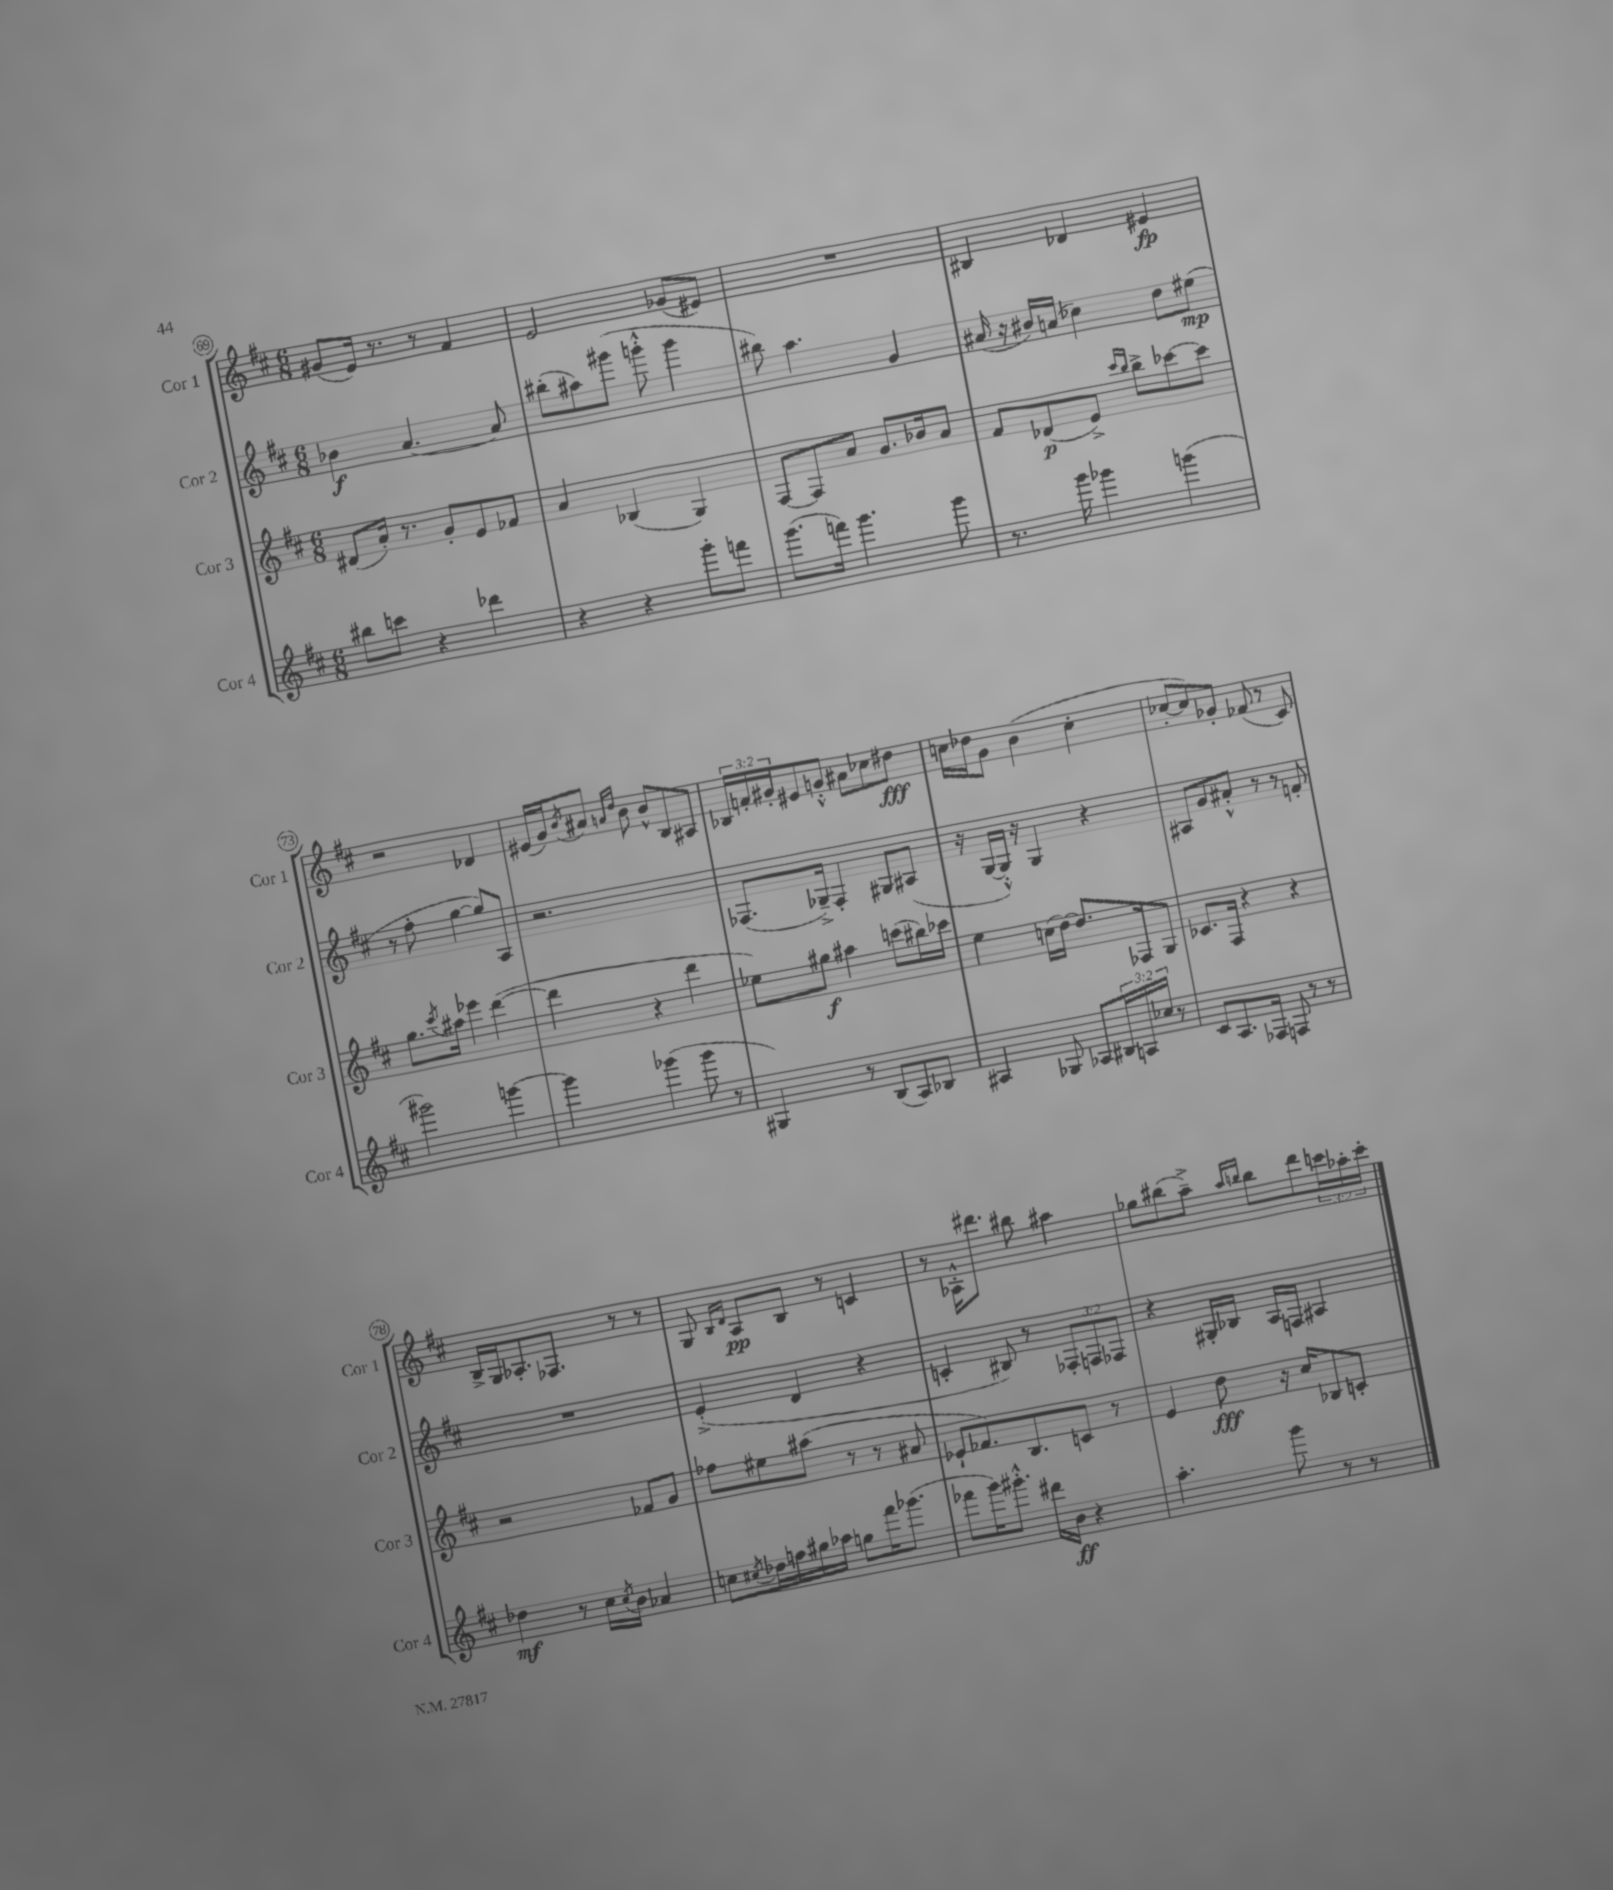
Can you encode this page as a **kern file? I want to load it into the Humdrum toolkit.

**kern	**dynam	**kern	**dynam	**kern	**dynam	**kern	**dynam
*part4	*part4	*part3	*part3	*part2	*part2	*part1	*part1
*staff4	*staff4	*staff3	*staff3	*staff2	*staff2	*staff1	*staff1
*I"Cor 4	*	*I"Cor 3	*	*I"Cor 2	*	*I"Cor 1	*
*I'Cor 4	*	*I'Cor 3	*	*I'Cor 2	*	*I'Cor 1	*
*clefG2	*	*clefG2	*	*clefG2	*	*clefG2	*
*k[f#c#]	*	*k[f#c#]	*	*k[f#c#]	*	*k[f#c#]	*
*M6/8	*	*M6/8	*	*M6/8	*	*M6/8	*
=69	=69	=69	=69	=69	=69	=69	=69
8bb#X\L	.	(8d#X/L	.	4b-X\	f	(8g#X/L	.
8cccn\J	.	16a'/Jk)	.	.	.	16e/Jk)	.
.	.	8.r	.	.	.	8.r	.
4r	.	.	.	[4.a/	.	.	.
.	.	8g'/L	.	.	.	8r	.
4ddd-X\	.	8e/	.	.	.	4f#/	.
.	.	8f-X/J	.	8a/]	.	.	.
=70	=70	=70	=70	=70	=70	=70	=70
4r	.	4a/	.	(8bb#X'\L	.	2e/	.
.	.	.	.	8aa#X\)	.	.	.
4r	.	(4B-X/	.	(8ggg#X\J	.	.	.
.	.	.	.	8gggn'^^\	.	.	.
8ggg'\L	.	4G/)	.	4ggg\	.	(8g-X/L	.
8fffn\J	.	.	.	.	.	8e#X/J)	.
=71	=71	=71	=71	=71	=71	=71	=71
(8.ggg\L	.	[8F#/L	.	8bb#X\)	.	2.r	.
.	.	8F#/]	.	4.aa\	.	.	.
16fffn\Jk)	.	.	.	.	.	.	.
4.ggg\	.	8a/J	.	.	.	.	.
.	.	8.g/L	.	.	.	.	.
.	.	.	.	4g/	.	.	.
.	.	16b-X/k	.	.	.	.	.
8ggg\	.	8a/J	.	.	.	.	.
=72	=72	=72	=72	=72	=72	=72	=72
8.r	.	8f#/L	.	(16a#X/	.	4B#X/	.
.	.	.	.	16r	.	.	.
.	.	(8d-X/	p	16b#X/LL)	.	.	.
16ggg\	.	.	.	(16an/JJ	.	.	.
4ggg-X\	.	8e^/J)	.	4cc-X\)	.	4d-X/	.
.	.	16qqccc#/LL	.	.	.	.	.
.	.	16qqbb/JJ	.	.	.	.	.
.	.	8bb^\L	.	.	.	.	.
(4gggn\	.	[8ccc-X\	.	8dd\L	.	4e#X/	fp
.	.	8ccc-\J]	.	(8ee#X\J	mp	.	.
!!LO:LB:g=z
=73	=73	=73	=73	=73	=73	=73	=73
2ggg#X\)	.	8.gg\L	.	8r	.	2r	.
.	.	.	.	8ff#'\	.	.	.
.	.	8qccc#/	.	.	.	.	.
.	.	16aa#X\Jk	.	.	.	.	.
.	.	4eee-X\	.	[4gg\	.	.	.
[4gggn\	.	([4ddd\	.	8gg/L])	.	4d-X/	.
.	.	.	.	8A/J	.	.	.
=74	=74	=74	=74	=74	=74	=74	=74
4ggg\]	.	4ddd\]	.	2.r	.	(16e#X/LL	.
.	.	.	.	.	.	16g/J)	.
.	.	.	.	.	.	8qb/	.
.	.	.	.	.	.	8a#X/J	.
.	.	.	.	.	.	16qqan/LL	.
.	.	.	.	.	.	16qqdd/JJ	.
(4ggg-X\	.	4r	.	.	.	8b\	.
.	.	.	.	.	.	8b^^/L	.
8ggg-\	.	4ddd\	.	.	.	8B/	.
8r	.	.	.	.	.	8A#X/J	.
=75	=75	=75	=75	=75	=75	=75	=75
4G#X/)	.	8ee-X\L)	.	(8.F-X/L	.	24B-X/LL	.
.	.	.	.	.	.	24fn'/	.
.	.	.	.	.	.	24g#X'/J	.
.	.	8gg#X\J	f	.	.	8e#X/	.
.	.	.	.	16G-X~^/Jk)	.	.	.
8r	.	4aa#X\	.	4F-'/	.	8gn'^^/J	.
(8B/L	.	.	.	.	.	8a#X\L	.
8A/)	.	(8cccn\L	.	8G#X/L	.	8cc-X\	.
8B-X/J	.	16bb#X\L)	.	(8A#X/J	.	8dd#X\J	fff
.	.	16ccc-X\JJ	.	.	.	.	.
=76	=76	=76	=76	=76	=76	=76	=76
4A#X/	.	4ee\	.	16r	.	16ccn\LL	.
.	.	.	.	[16G/LL	.	16dd-X\J	.
.	.	.	.	16G'^^/JJ])	.	8g\J	.
.	.	.	.	16r	.	.	.
8G-X/	.	(16ccn\LL	.	4G/	.	(4b\	.
.	.	[16dd\JJ)	.	.	.	.	.
8A-X/L	.	8.dd/L]	.	.	.	.	.
24B#X/L	.	.	.	4r	.	4cc'\	.
24An/	.	.	.	.	.	.	.
.	.	16F-X/k	.	.	.	.	.
24cc-X/JJ	.	.	.	.	.	.	.
8r	.	8G/J	.	.	.	.	.
=77	=77	=77	=77	=77	=77	=77	=77
8c#/L	.	8.c-X/L	.	8A#X/L	.	[8cc-X'/L	.
8.A/	.	.	.	8g/	.	8cc-/])	.
.	.	16F#/Jk	.	.	.	.	.
.	.	4r	.	8a#X'^^/J	.	8g-X'/J	.
16F-X/Jk	.	.	.	.	.	.	.
8Fn/	.	.	.	8r	.	(8f-X/	.
8r	.	4r	.	8r	.	8r	.
8r	.	.	.	8fn'/	.	8c#/)	.
!!LO:LB:g=z
=78	=78	=78	=78	=78	=78	=78	=78
4dd-X\	mf	2r	.	2.r	.	16B^/LL	.
.	.	.	.	.	.	16G/J	.
.	.	.	.	.	.	8.A-X'/	.
8r	.	.	.	.	.	.	.
.	.	.	.	.	.	8.F-X/J	.
16cc#\LL	.	.	.	.	.	.	.
8qcc#/	.	.	.	.	.	.	.
16b\JJ	.	.	.	.	.	.	.
4a-X/	.	8f-X/L	.	.	.	8r	.
.	.	8g/J	.	.	.	8r	.
=79	=79	=79	=79	=79	=79	=79	=79
8ccn\L	.	8ff-X\L	.	(4e'^/	.	8G/	.
.	.	.	.	.	.	16qqB/LL	.
8qcc#X/	.	.	.	.	.	16qqd/JJ	.
16dd-X\L	.	8ee#X\	.	.	.	8A/L	pp
16ffn\	.	.	.	.	.	.	.
16gg#X\	.	(8aa#X\J	.	4d/	.	8B/J	.
16aa-X\JJ	.	.	.	.	.	.	.
8ggn\L	.	8r	.	.	.	8r	.
16fff#\K	.	8r	.	4r	.	4cn/	.
(8.ggg-X\J	.	.	.	.	.	.	.
.	.	8a#X/	.	.	.	.	.
=80	=80	=80	=80	=80	=80	=80	=80
8fff-X\L	.	8e-X`/L	.	4cn'/	.	8r	.
16ggg\K)	.	8.f-X/)	.	.	.	16A-X'^^\KL	.
8.ggg#X'^^\J	.	.	.	.	.	8.ddd#X\J	.
.	.	.	.	8B#X/)	.	.	.
.	.	8.B/	.	.	.	.	.
16ddd#X\LL	.	.	.	8r	.	8bb#X\	.
16b\JJ	ff	.	.	.	.	.	.
4r	.	8cn/J	.	12F-X'/L	.	4aa#X\	.
.	.	.	.	12Fn/	.	.	.
.	.	8r	.	.	.	.	.
.	.	.	.	12F-X/J	.	.	.
=81	=81	=81	=81	=81	=81	=81	=81
4.aa'\	.	4e/	.	4r	.	8gg-X\L	.
.	.	.	.	.	.	(8bb#X\	.
.	.	8dd\	fff	16G#X'/LL	.	8aa~^\J)	.
.	.	.	.	16B-X/JJ	.	.	.
.	.	.	.	.	.	16qqaa/LL	.
.	.	.	.	.	.	16qqbbn/JJ	.
8ggg\	.	16r	.	16A/LL	.	8bb\L	.
.	.	16cc#/KL	.	16Fn/JJ	.	.	.
8r	.	8B-X/	.	4A#X/	.	8ddd\	.
8r	.	8cn'/J	.	.	.	24cccn\L	.
.	.	.	.	.	.	24aa-X'\	.
.	.	.	.	.	.	24ccc'\JJ	.
==	==	==	==	==	==	==	==
*-	*-	*-	*-	*-	*-	*-	*-
